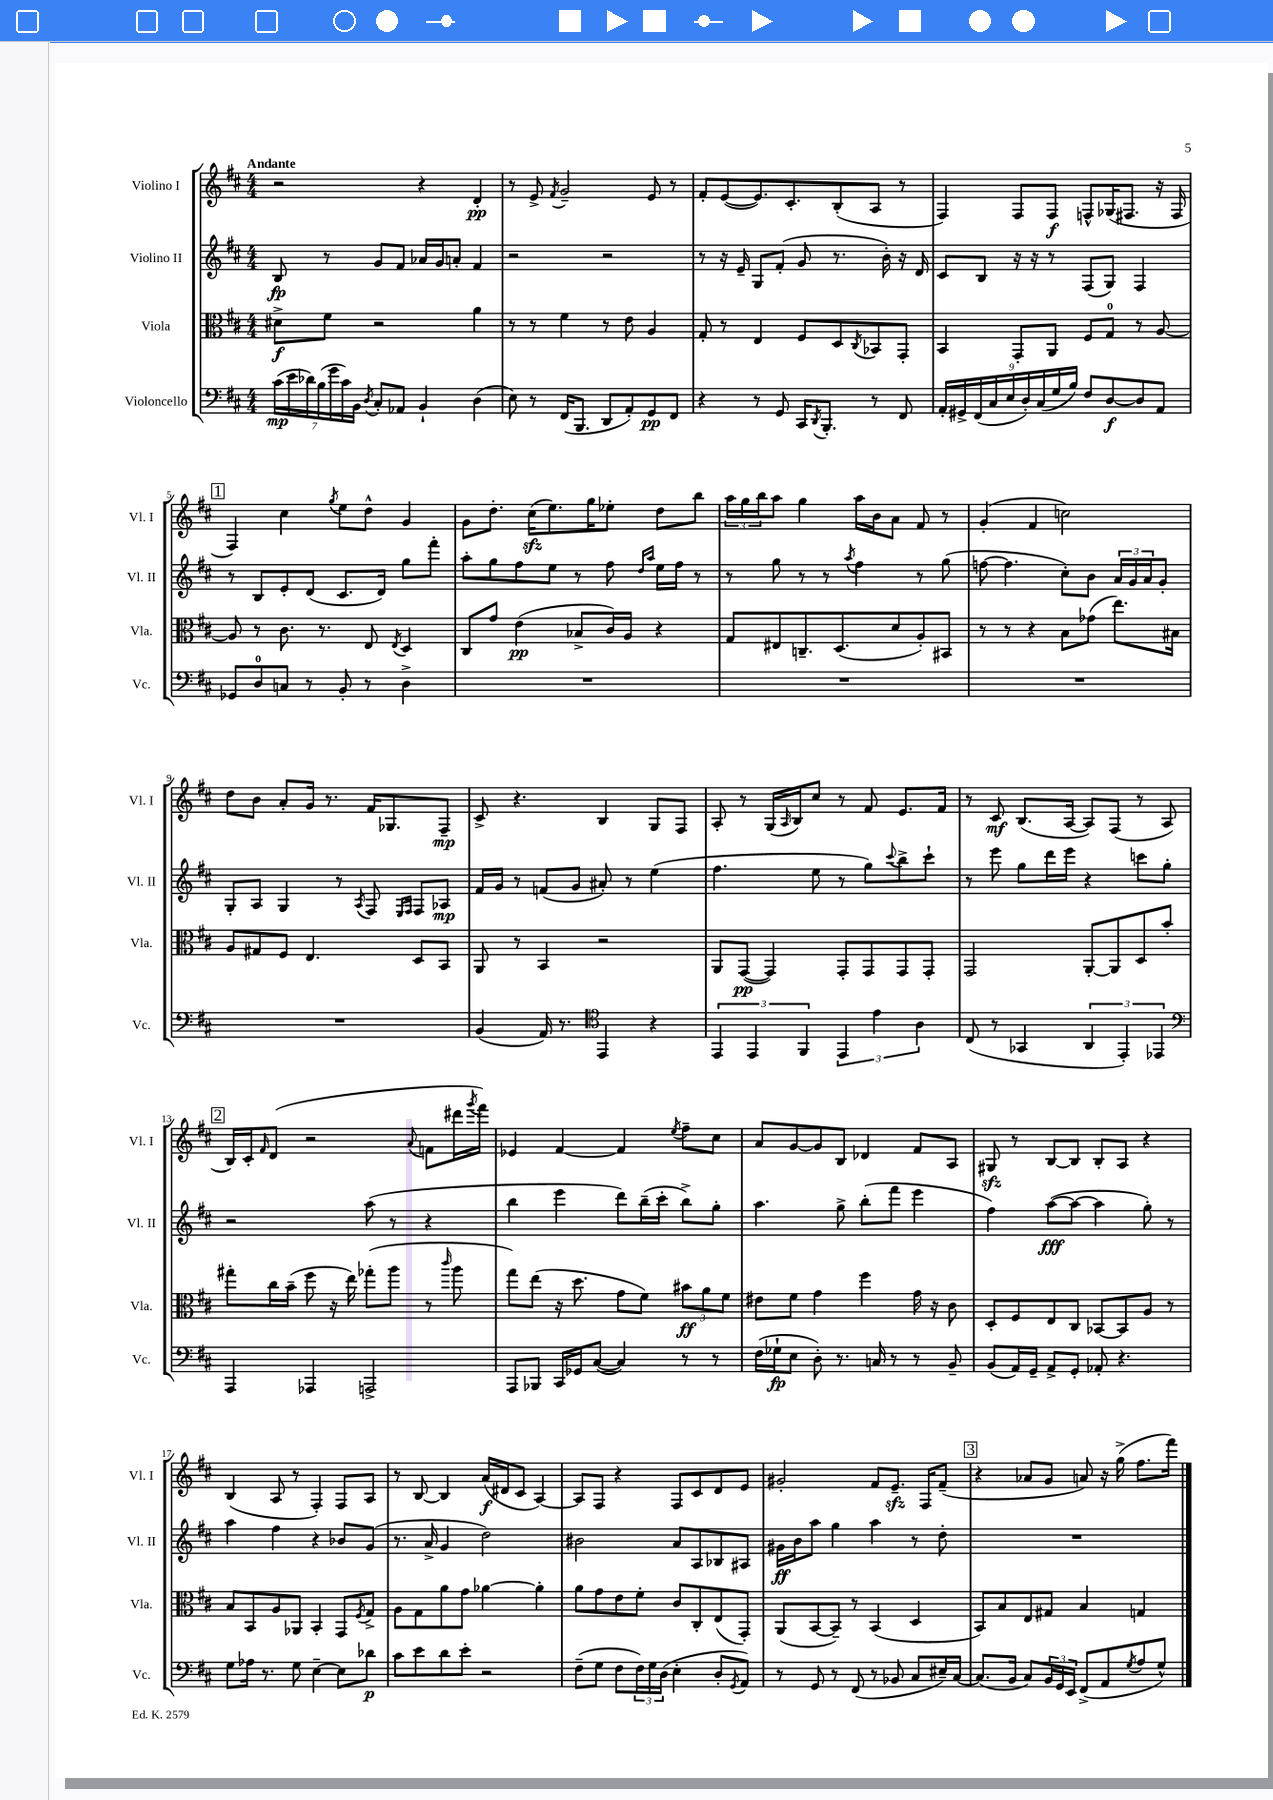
<<
\new StaffGroup <<
\new Staff = "s0" \with { instrumentName = "Violino I" shortInstrumentName = "Vl. I" } {
    \clef treble \key d \major \numericTimeSignature \time 4/4 \tempo "Andante"
    r2 r4 d'4-.\pp |
    r8 e'8-> \acciaccatura { fis'8 } g'2-- e'8 r8 |
    fis'8-. e'8~( e'8.) cis'8.-. b8-.( a8 r8 |
    fis4) fis8 fis8\f f8-^ ges16( fis8. r16 fis16 |
    \mark \markup { \box "1" } fis4) cis''4 \acciaccatura { g''8 } e''8 d''8-^ g'4 |
    g'8 d''8.-. cis''16\sfz( e''8.) g''16 ees''8-. d''8 b''8 |
    \tuplet 3/2 { a''16 g''16 b''16 } a''8 g''4 a''16 b'16 a'8 fis'8 r8 |
    g'4-.( fis'4 c''2) |
    d''8 b'8 a'8-. g'16 r8. fis'16 ges8. fis8--\mp |
    cis'8-> r4. b4 g8 fis8 |
    a8-. r8 g16( \grace { a16 } b16) cis''8 r8 fis'8 e'8. fis'16 |
    r8 cis'8\mf b8.( a16~ a8) fis8( r8 a8 |
    \mark \markup { \box "2" } b16) cis'16-. \grace { fis'16 } d'8( r2 \appoggiatura { a'8 } f'8 dis'''16 \acciaccatura { g'''8 } fis'''16) |
    ees'4 fis'4~ fis'4 \acciaccatura { e''8 } fis''8-- cis''8 |
    a'8 g'8~ g'8 b8 des'4 fis'8 a8 |
    gis8\sfz r8 b8~ b8 b8-. a8 r4 |
    b4( a8 r8 fis4-.) fis8 a8 |
    r8 b8~ b4 a'16\f( dis'16 cis'8 a4~) |
    a8 fis8 r4 fis8 cis'8 d'8 e'8 |
    gis'2-. fis'8 e'8.--\sfz fis16 fis'8--( |
    \mark \markup { \box "3" } r4 aes'8 g'8 a'8) r16 g''16->( fis''8. fis'''16) \bar "|." |
}
\new Staff = "s1" \with { instrumentName = "Violino II" shortInstrumentName = "Vl. II" } {
    \clef treble \key d \major \numericTimeSignature \time 4/4
    b8\fp r8 g'8 fis'8 aes'16 g'16 a'8-. fis'4 |
    r2 r2 |
    r8 r16 e'16-- g8 fis'8-.( g'8 r8. b'16-.) r16 d'16 |
    cis'8 b8 r16 r16 r8 fis8( g8) fis4 |
    \mark \markup { \box "1" } r8 b8 e'8-. d'8( cis'8. d'16) g''8 fis'''8-. |
    a''8-. g''8 fis''8 e''8 r8 fis''8 \grace { d''16 a''16 } e''16 fis''16 r8 |
    r8 g''8 r8 r8 \acciaccatura { a''8 } fis''4 r8 g''8( |
    f''8~ f''4. cis''8-.) b'8 \tuplet 3/2 { a'16 g'16 a'16 } g'8-. |
    g8-. a8 g4 r8 \acciaccatura { a8 } fis8 \grace { e16 fis16 } fis8 aes8\mp |
    fis'16 g'16 r8 f'8( g'8 ais'8-.) r8 e''4( |
    fis''4. e''8 r8 g''8) \appoggiatura { cis'''8 } b''8-> cis'''8-! |
    r8 e'''8 g''8 d'''16 e'''16 r4 c'''8 g''8-. |
    \mark \markup { \box "2" } r2 a''8( r8 r4 |
    b''4 e'''4 d'''8) b''16--( cis'''16-. b''8->) g''8-. |
    a''4. g''8-> b''8-.( fis'''8 e'''4 |
    fis''4) a''8~\fff( a''8~ a''4 g''8-.) r8 |
    a''4 fis''4 r4 bes'8 g'8( |
    r8. a'16-> g'4 d''2) |
    bis'2 a'8 a8 bes8 ais8 |
    gis'16\ff b'16 a''8 g''4 a''4 r8 d''8-. |
    \mark \markup { \box "3" } R1 \bar "|." |
}
\new Staff = "s2" \with { instrumentName = "Viola" shortInstrumentName = "Vla." } {
    \clef alto \key d \major \numericTimeSignature \time 4/4
    dis'8->\f fis'8 r2 a'4 |
    r8 r8 fis'4 r8 e'8 a4 |
    g8-. r8 e4 fis8 d8 \acciaccatura { cis8 } bes,8 g,8-. |
    b,4 g,8-. a,8 fis8 g8-0 r8 a8~ |
    \mark \markup { \box "1" } a8 r8 cis'8. r8. e8 \acciaccatura { e8 } d4 |
    cis8 g'8 e'4\pp( bes8-> cis'16) a16 r4 |
    g8 eis8 c8.-- d8.( d'8 a8-.) bis,8 |
    r8 r8 r4 b8 ges'8( e''8.) bis16 |
    a8 gis8 fis8 e4. d8 b,8 |
    a,8 r8 b,4 r2 |
    a,8 g,8~\pp( g,4) g,8-. g,8 g,8 g,8-. |
    g,2 a,8~-. a,8 d8 b'8-. |
    \mark \markup { \box "2" } gis''8-. cis''16 b'16--( fis''8 r16 e''16) ges''8-.( a''8 r8 \grace { cis'''16 } a''8 |
    g''8) e''8( r16 d''8. g'8 fis'8) \tuplet 3/2 { bis'8\ff a'8 fis'8 } |
    eis'8 fis'8 g'4 fis''4 g'16 r16 cis'8 |
    d8-. fis8 e8 cis8 bes,8~ bes,8 a8 r8 |
    b8 b,8 a8 aes,8 b,4-. g,8 \acciaccatura { fis8 } g8-> |
    a8 g8 a'8 g'8 aes'4~ aes'4-. |
    a'8 g'8 e'8 fis'8-. cis'8 cis8-. e8( g,8-.) |
    a,8( b,8~ b,8--) r8 b,4( d4 |
    \mark \markup { \box "3" } b,8) b8 e8 gis8 b4 g4 \bar "|." |
}
\new Staff = "s3" \with { instrumentName = "Violoncello" shortInstrumentName = "Vc." } {
    \clef bass \key d \major \numericTimeSignature \time 4/4
    \tuplet 7/4 { cis'16\mp( e'16 des'16) b16( g'16 cis'16) b,16 } \acciaccatura { d8 } cis8-. aes,8 b,4-! d4( |
    e8) r8 fis,16( b,,8. d,8 a,8-.) g,8\pp fis,8 |
    r4 r8 g,8 cis,16 \acciaccatura { d,8 } b,,8.-. r8 fis,8 |
    \tuplet 9/8 { a,16-. gis,16-> fis,16( cis16 e16 d16-.) cis16( g16 b16) } fis8 d8~\f d8 a,8 |
    \mark \markup { \box "1" } ges,8 d8-0 c8 r8 b,8-. r8 d4-> |
    R1 |
    R1 |
    R1 |
    R1 |
    b,4( a,16) r8. \clef tenor e,4 r4 |
    \tuplet 3/2 { e,4 e,4 fis,4 } \tuplet 3/2 { e,4 e'4 a4 } |
    cis8( r8 ges,4 \tuplet 3/2 { a,4 e,4-.) ees,4 } |
    \mark \markup { \box "2" } \clef bass a,,4 aes,,4 a,,2-> |
    a,,8 bes,,8 cis,16 ges,16 cis8~( cis4) r8 r8 |
    fis16( ges16-!\fp e8 d8-.) r8. c16 r8 r8 b,8-- |
    b,8( a,16) g,16-- a,8-> g,8-. aes,8-. r4. |
    g8 aes16 r8. g8 e4~-- e8 des'8\p |
    cis'8 e'8 d'8 e'8-. r2 |
    fis8--( g8 fis8 \tuplet 3/2 { fis16) g16 d16( } e4-. d8-. \acciaccatura { g,8 } a,8) |
    r8 g,8 r8 fis,8( r8 bes,8 cis8 eis16--) cis16~ |
    \mark \markup { \box "3" } cis8.( b,16 cis8) \tuplet 3/2 { b,16 g,16 e,16 } fis,8->( a,8 \acciaccatura { g8 } a8 g8-^) \bar "|." |
}
>>
>>
